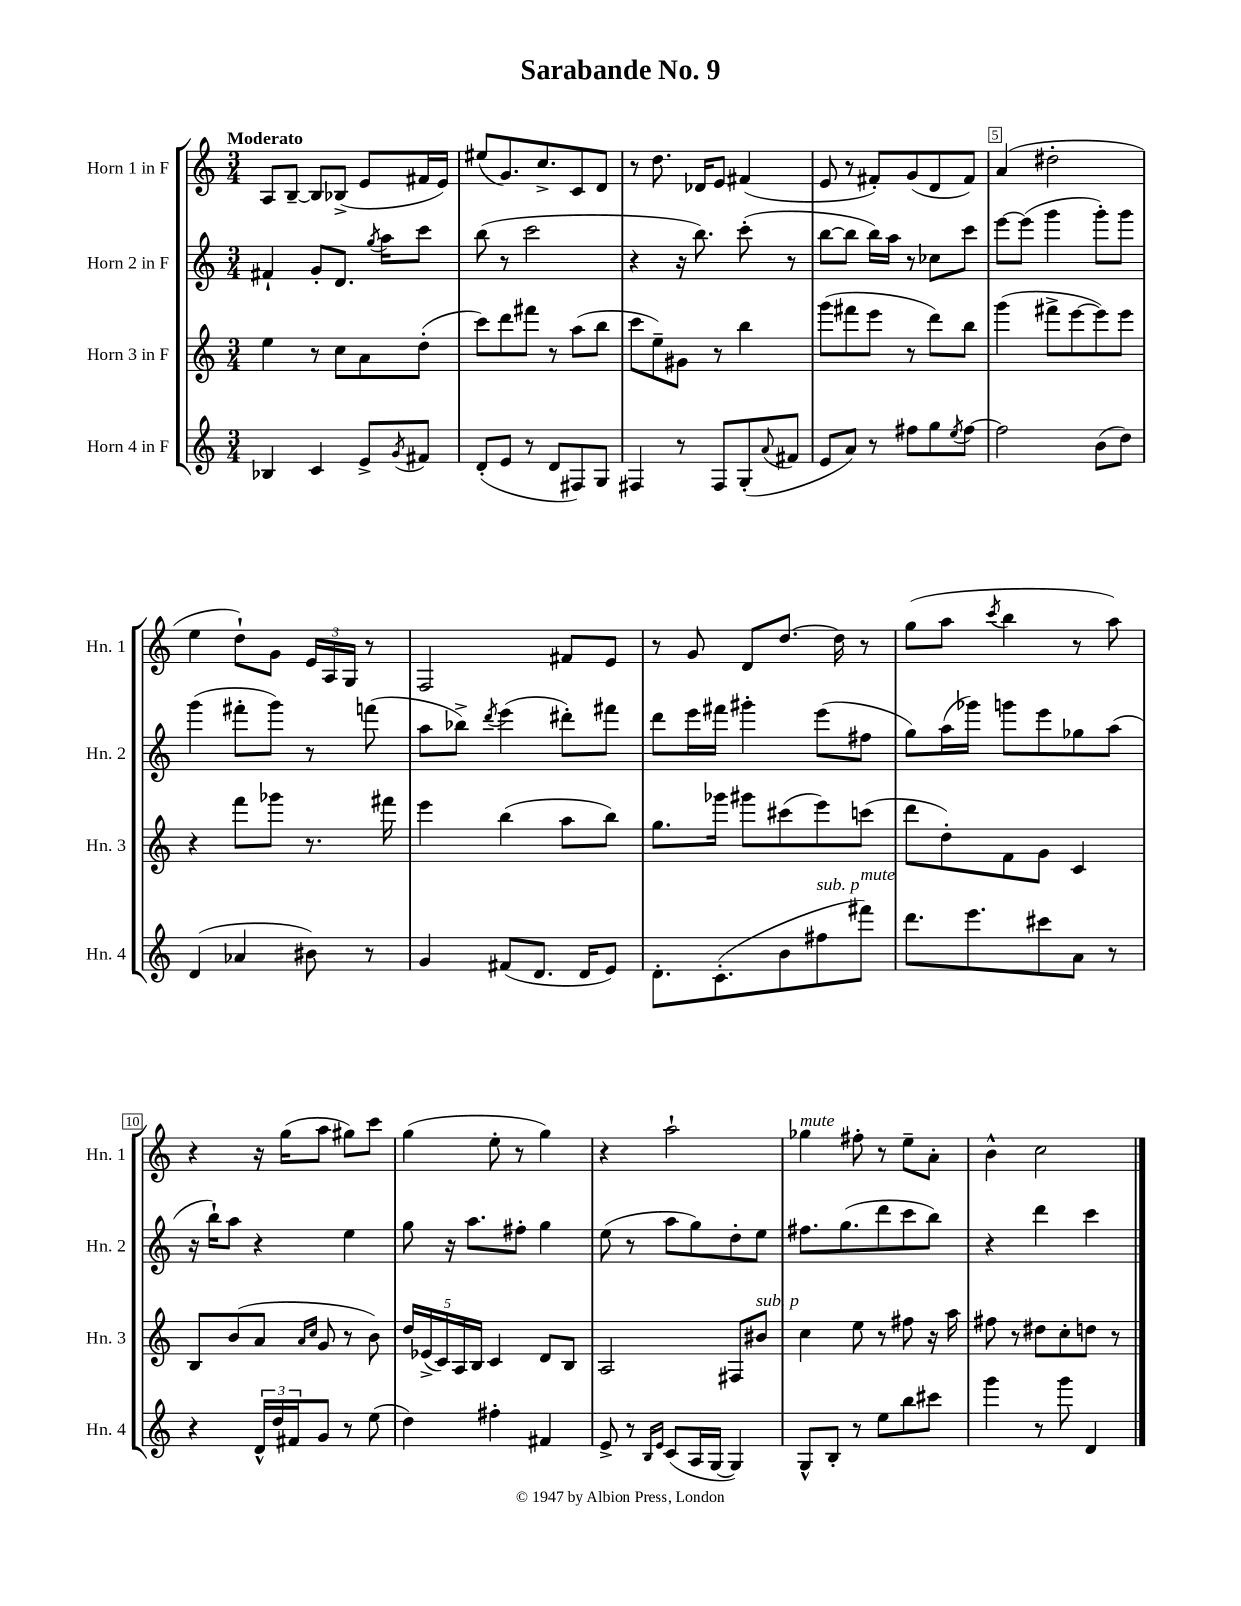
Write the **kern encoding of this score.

**kern	**kern	**kern	**kern
*staff4	*staff3	*staff2	*staff1
*clefG2	*clefG2	*clefG2	*clefG2
*k[]	*k[]	*k[]	*k[]
*M3/4	*M3/4	*M3/4	*M3/4
4B-/	4ee\	4f#`/	8A/L
.	.	.	[8B~/J
4c/	8r	8g'/L	8B/]L
.	8cc\L	8.d/J	(8B-^/J
8e^/L	8a\	.	8e/L
.	.	8qgg/	.
.	.	16aa\LK	.
8qg/	.	.	.
8f#/J	(8dd'\J	8ccc\J	16f#/L
.	.	.	16e/JJ)
=	=	=	=
(8d'/L	8ccc\L)	(8bb\	(8ee#/L
8e/J	8ddd\	8r	8.g/)
8r	8fff#\J	2ccc\	.
.	.	.	8.cc^/
8d/L	8r	.	.
8F#/)	(8aa\L	.	8c/
8G/J	8bb\J	.	8d/J
=	=	=	=
4F#/	8ccc\L	4r	8r
.	8ee~\)	.	8.dd\
8r	8g#\J	16r	.
.	.	8.bb\)	16d-/LK
8F#/L	8r	.	8e/J
(8G'/	4bb\	(8ccc'\	(4f#/
8qqa/	.	.	.
8f#/J	.	8r	.
=	=	=	=
8e/L	(8ggg\L	[8bb\L	8e/
8a/J)	8fff#\	8bb\]J	8r
8r	8eee\J	16bb\LL)	8f#'/L)
.	.	16aa\JJ	.
8ff#\L	8r	8r	(8g/
8gg\	8ddd\L)	8cc-\L	8d/
8qee/	.	.	.
[8ff#\J	8bb\J	8ccc\J	8f#/J)
=	=	=	=
2ff#\]	(4ggg\	[8eee\L	(4a/
.	.	(8eee\]J	.
.	8fff#^\L	4ggg\	2dd#'\
.	[8eee\	.	.
(8b\L	8eee\])	8ggg'\L)	.
8dd\J)	8eee\J	8ggg\J	.
=	=	=	=
(4d/	4r	(4ggg\	4ee\
4a-/	8fff\L	8fff#'\L	8dd`\L)
.	8ggg-\J	8ggg\J)	8g\J
8b#\)	8.r	8r	24e/LL
.	.	.	24A/
.	.	.	24G/JJ
8r	.	(8fff\	8r
.	16fff#\	.	.
=	=	=	=
4g/	4eee\	8aa\L	2F/
.	.	8bb-^\J)	.
.	.	8qddd/	.
(8f#/L	(4bb\	(4eee\	.
8.d/J	.	.	.
.	8aa\L	8ddd#'\L)	8f#/L
16d/LK	.	.	.
8e/J)	8bb\J)	8fff#\J	8e/J
=	=	=	=
8.d'\L	8.gg\L	8ddd\L	8r
.	.	16eee\L	8g/
(8.c'\	16ggg-\Jk	16fff#\JJ	.
.	8ggg#\L	4ggg#'\	8d/L
8b\	(8ccc#\	.	[8.dd/J
8ff#\	8eee\)	(8eee\L	.
.	.	.	16dd\]
8fff#\J)	(8ccc\J	8ff#\J	8r
=	=	=	=
8.ddd\L	8ddd\L	8gg\L)	(8gg\L
.	8dd'\)	(16aa\L	8aa\J
8.eee\	.	16ggg-\JJ)	.
.	.	.	8qccc/
.	8f\	8ggg\L	4bb\
8ccc#\	8g\J	8eee\	.
8a\J	4c/	8gg-\	8r
8r	.	(8aa\J	8aa\)
=	=	=	=
4r	8B/L	16r	4r
.	.	16bb`\LK)	.
.	(8b/	8aa\J	.
24d^^/LL	8a/J	4r	16r
24dd/	.	.	.
.	.	.	(16gg\LK
24f#/J	.	.	.
.	16qqa/LL	.	.
.	16qqcc/JJ	.	.
8g/J	8g/	.	8aa\J
8r	8r	4ee\	8gg#\L)
(8ee\	8b\)	.	8ccc\J
=	=	=	=
4dd\)	20dd/LL	8gg\	(4gg\
.	(20e-^/	.	.
.	20c/)	.	.
.	.	16r	.
.	20A/	.	.
.	.	8.aa\L	.
.	20B/JJ	.	.
4ff#'\	4c/	.	8ee'\
.	.	8ff#'\J	8r
4f#/	8d/L	4gg\	4gg\)
.	8B/J	.	.
=	=	=	=
8e^/	2A/	(8ee\	4r
8r	.	8r	.
16qqB/LL	.	.	.
16qqe/JJ	.	.	.
(8c/L	.	8aa\L	2aa`\
16A/L	.	8gg\)	.
[16G/JJ	.	.	.
4G/])	8F#/L	8dd'\	.
.	8b#/J	8ee\J	.
=	=	=	=
8G^^/L	4cc\	8.ff#\L	4gg-\
8B'/J	.	.	.
.	.	(8.gg\	.
8r	8ee\	.	8ff#'\
8ee\L	8r	8ddd\	8r
8bb\	8ff#\	8ccc\	8ee~\L
8ccc#\J	16r	8bb\J)	8a'\J
.	16aa\	.	.
=	=	=	=
4ggg\	8ff#\	4r	4b^^\
.	8r	.	.
8r	8dd#\L	4ddd\	2cc\
8ggg\	8cc'\	.	.
4d/	8dd\J	4ccc\	.
.	8r	.	.
==	==	==	==
*-	*-	*-	*-
